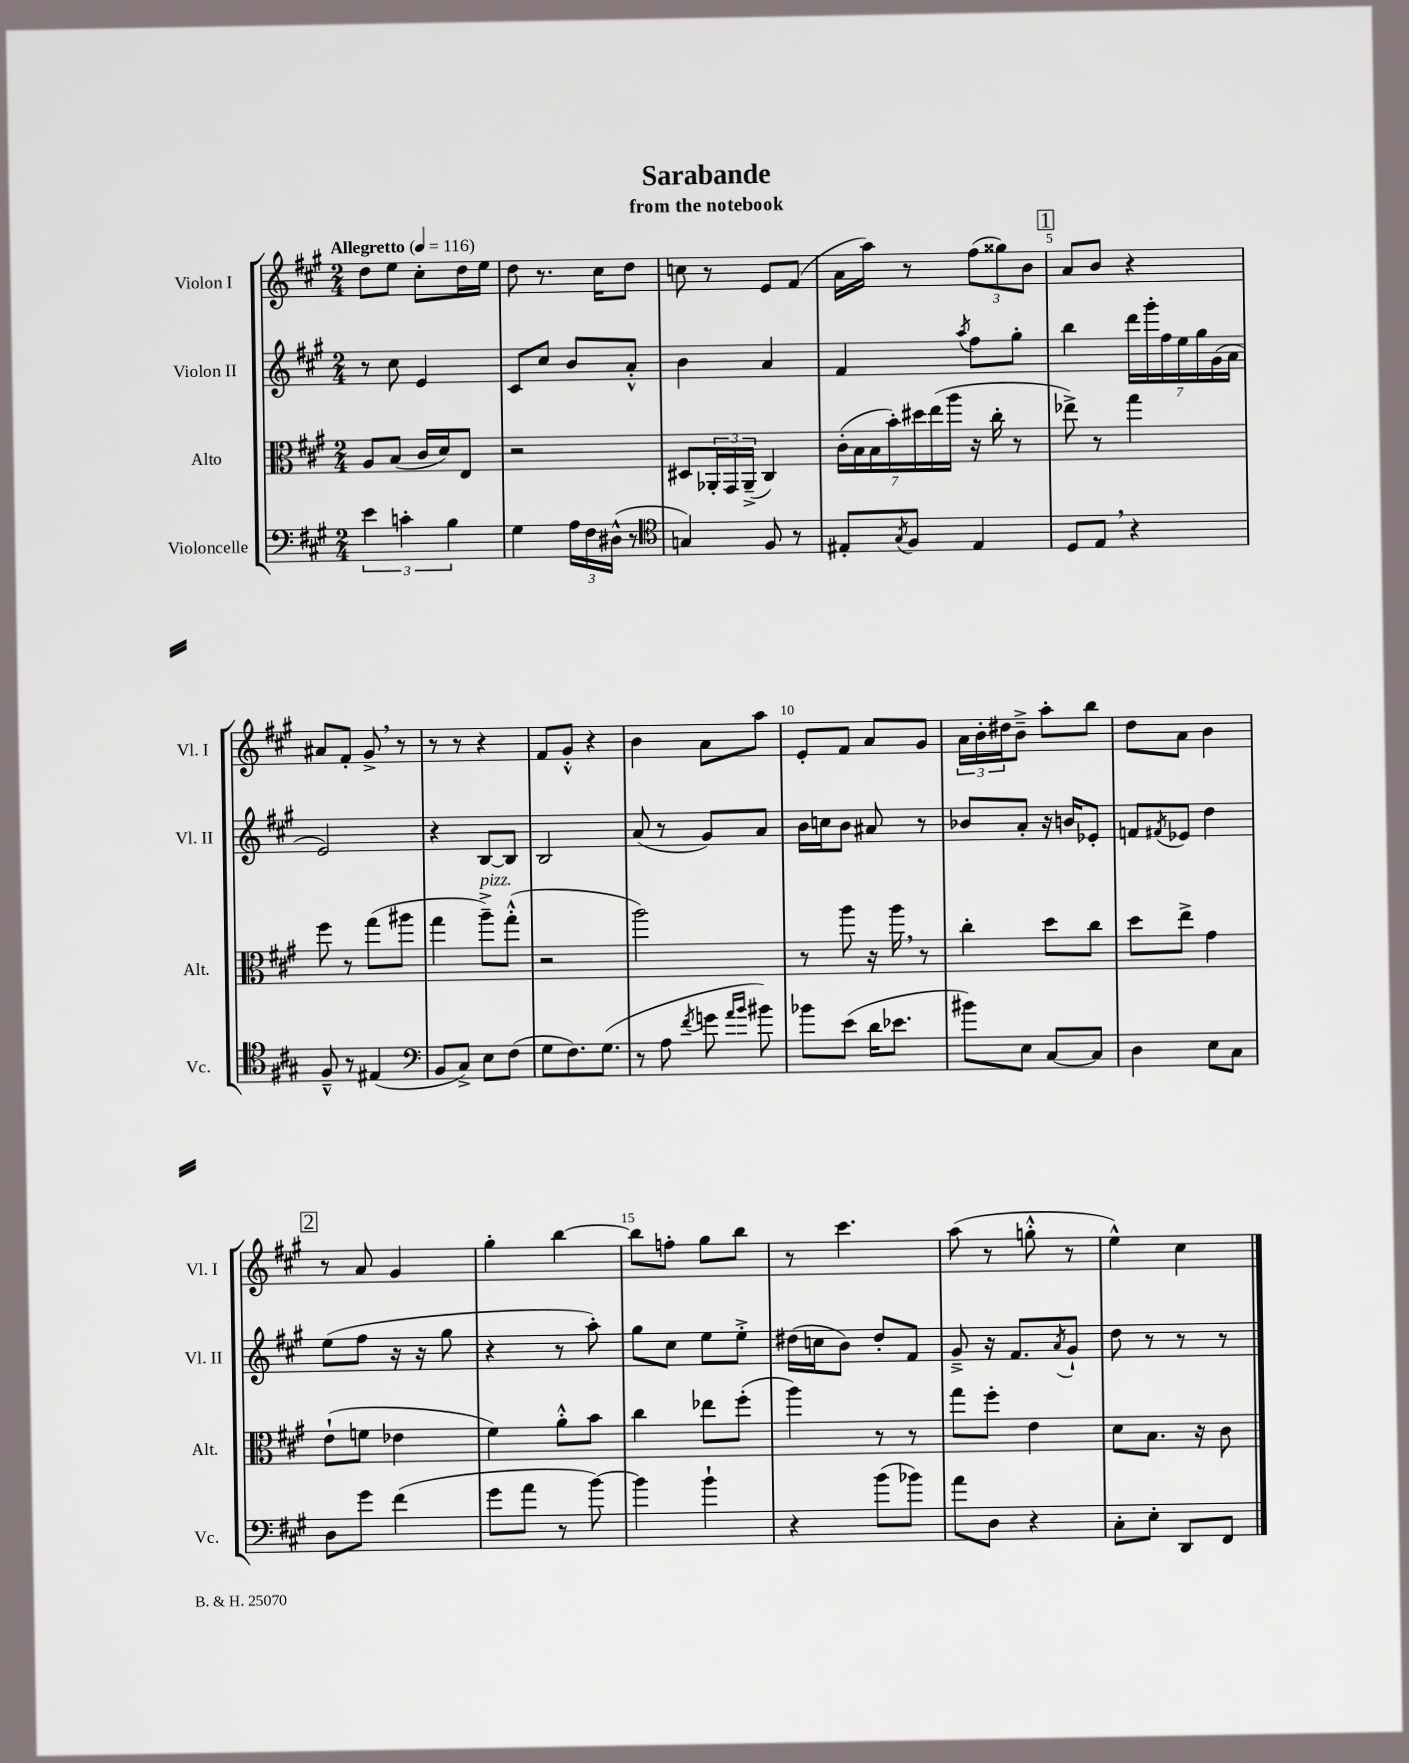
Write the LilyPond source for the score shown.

\header { title = "Sarabande" subtitle = "from the notebook" }
<<
\new StaffGroup <<
\new Staff = "s0" \with { instrumentName = "Violon I" shortInstrumentName = "Vl. I" } {
    \clef treble \key a \major \numericTimeSignature \time 2/4 \tempo "Allegretto" 4 = 116
    d''8 e''8 cis''8-. d''16 e''16 |
    d''8 r8. cis''16 d''8 |
    c''8 r8 e'8 fis'8( |
    a'16 a''16) r8 \tuplet 3/2 { fis''8( gisis''8) b'8 } |
    \mark \markup { \box "1" } a'8 b'8 r4 |
    ais'8 fis'8-. gis'8-> \breathe r8 |
    r8 r8 r4 |
    fis'8 gis'8-.-^ r4 |
    b'4 a'8 a''8 |
    e'8-. fis'8 a'8 gis'8 |
    \tuplet 3/2 { a'16 b'16-. dis''16 } b'8---> a''8-. b''8 |
    d''8 a'8 b'4 |
    \mark \markup { \box "2" } r8 a'8 gis'4 |
    gis''4-. b''4~ |
    b''8 f''8-. gis''8 b''8 |
    r8 cis'''4. |
    a''8( r8 g''8-.-^ r8 |
    e''4-^) cis''4 \bar "|." |
}
\new Staff = "s1" \with { instrumentName = "Violon II" shortInstrumentName = "Vl. II" } {
    \clef treble \key a \major \numericTimeSignature \time 2/4
    r8 cis''8 e'4 |
    cis'8 cis''8 b'8 a'8-.-^ |
    b'4 a'4 |
    fis'4 \acciaccatura { a''8 } fis''8 gis''8-. |
    \mark \markup { \box "1" } b''4 \tuplet 7/4 { d'''16 gis'''16-. fis''16 e''16 gis''16 gis'16( a'16 } |
    e'2) |
    r4 b8~ b8 |
    b2 |
    a'8( r8 gis'8) a'8 |
    b'16 c''16 b'8 ais'8 r8 |
    bes'8 a'8-. r16 b'16 ees'8-. |
    f'8 \acciaccatura { fis'8 } ees'8 d''4 |
    \mark \markup { \box "2" } e''8( fis''8 r16 r16 gis''8 |
    r4 r8 a''8-.) |
    gis''8 cis''8 e''8 e''8-.-> |
    dis''16( c''16 b'8) dis''8-. fis'8 |
    gis'8---> r16 fis'8. \acciaccatura { a'8 } gis'8-! |
    d''8 r8 r8 r8 \bar "|." |
}
\new Staff = "s2" \with { instrumentName = "Alto" shortInstrumentName = "Alt." } {
    \clef alto \key a \major \numericTimeSignature \time 2/4
    a8 b8( cis'16 d'16) e8 |
    r2 |
    dis8 \tuplet 3/2 { aes,16-. gis,16 aes,16--->( } cis4) |
    \tuplet 7/4 { cis'16-.( b16 b16 b'16-.) dis''16 e''16( a''16 } r16 cis''16-. r8 |
    \mark \markup { \box "1" } ees''8->) r8 gis''4 |
    fis''8 r8 gis''8( ais''8 |
    gis''4 a''8--->^\markup { \italic "pizz." }) gis''8-.-^( |
    r2 |
    a''2) |
    r8 a''8 r16 a''16 \breathe r8 |
    cis''4-. d''8 cis''8 |
    d''8 e''8-> gis'4 |
    \mark \markup { \box "2" } e'8-!( f'8 ees'4 |
    fis'4) a'8-.-^ b'8 |
    cis''4 ees''8 fis''8-.( |
    a''4) r8 r8 |
    gis''8 fis''8-. e'4 |
    d'8 b8. r16 cis'8 \bar "|." |
}
\new Staff = "s3" \with { instrumentName = "Violoncelle" shortInstrumentName = "Vc." } {
    \clef bass \key a \major \numericTimeSignature \time 2/4
    \tuplet 3/2 { e'4 c'4-. b4 } |
    gis4 \tuplet 3/2 { a16 fis16 dis16-^( } r8 |
    \clef tenor g4) fis8 r8 |
    eis8-. \acciaccatura { gis8 } fis8 eis4 |
    \mark \markup { \box "1" } d8 e8 \breathe r4 |
    fis8---^ r8 eis4( |
    \clef bass b,8 cis8->) e8 fis8( |
    gis8 fis8.) gis8.( |
    r8 a8 \acciaccatura { fis'8 } g'8 \grace { a'16 b'16 } bis'8) |
    bes'8 e'8( d'16 ees'8. |
    bis'8) e8 cis8~ cis8 |
    d4 e8 cis8 |
    \mark \markup { \box "2" } d8 gis'8 fis'4( |
    gis'8 a'8 r8 b'8~) |
    b'4 b'4-! |
    r4 b'8( bes'8) |
    a'8 d8 r4 |
    cis8-. e8-. d,8 fis,8 \bar "|." |
}
>>
>>
\layout { \context { \Score \override BarNumber.break-visibility = ##(#f #t #t) barNumberVisibility = #(every-nth-bar-number-visible 5) } }
